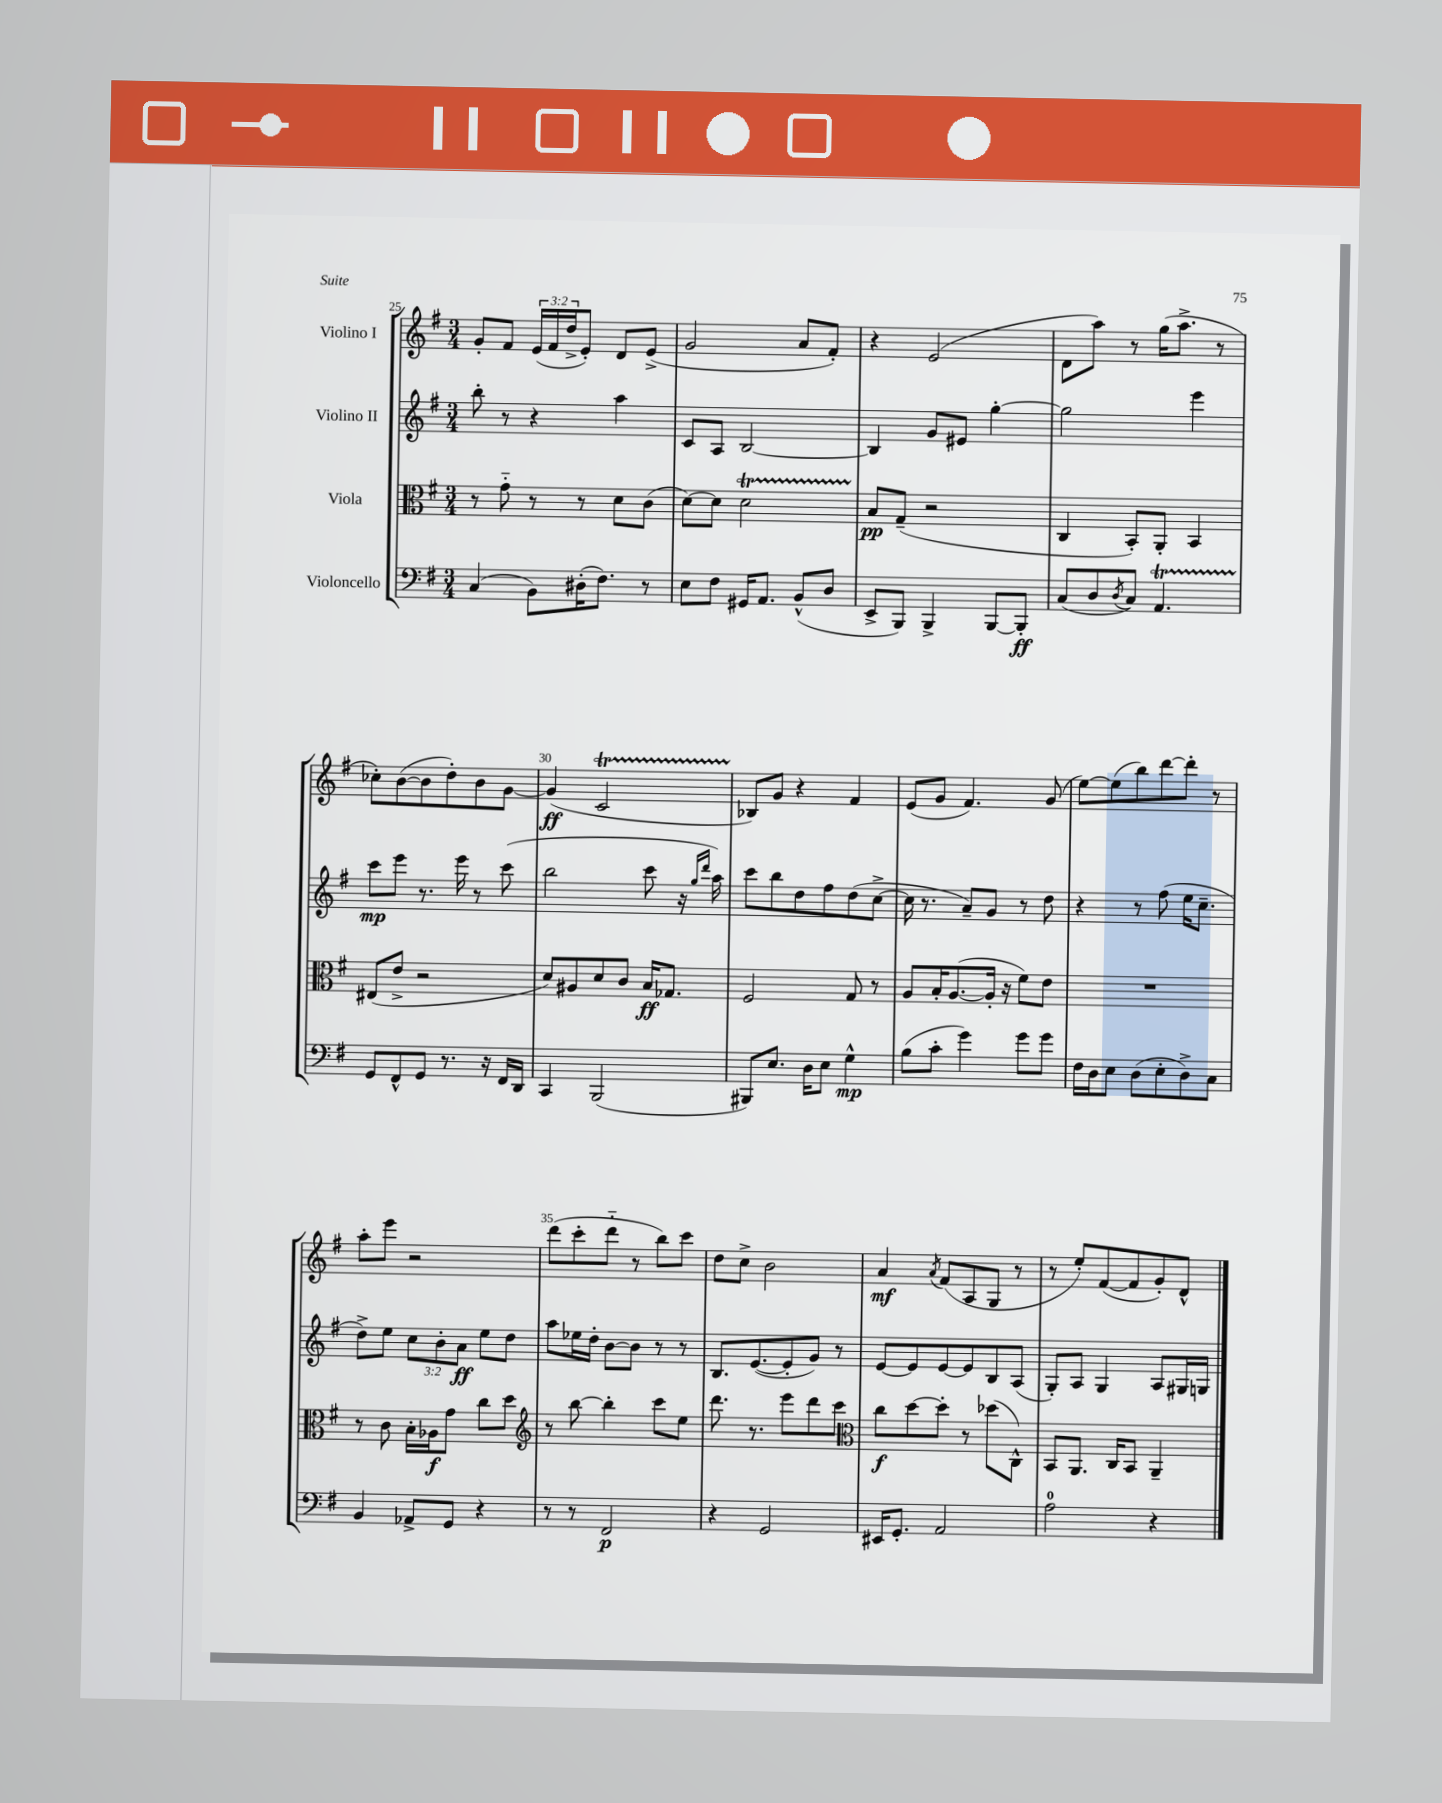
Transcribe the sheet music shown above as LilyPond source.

<<
\new StaffGroup <<
\new Staff = "s0" \with { instrumentName = "Violino I" } {
    \clef treble \key g \major \numericTimeSignature \time 3/4 \override Staff.TupletNumber.text = #tuplet-number::calc-fraction-text
    g'8-. fis'8 \tuplet 3/2 { e'16( fis'16 d''16-> } e'8-.) d'8 e'8->( |
    g'2 a'8 fis'8-.) |
    r4 e'2( |
    d'8 a''8) r8 g''16( a''8.-> r8 |
    ces''8-.) b'8~( b'8 d''8-.) b'8 g'8~ |
    g'4\ff( c'2\startTrillSpan |
    bes8\stopTrillSpan) g'8 r4 fis'4 |
    e'8( g'8 fis'4.) g'8( |
    e''8~) e''8( b''8) d'''8~ d'''8-. r8 |
    a''8-. e'''8 r2 |
    d'''8( c'''8-. d'''8-_ r8 b''8) c'''8 |
    d''8 c''8-> b'2 |
    a'4\mf \acciaccatura { a'8 } fis'8( a8 g8 r8 |
    r8 e''8-.) fis'8~( fis'8 g'8-.) d'8-^ \bar "|." |
}
\new Staff = "s1" \with { instrumentName = "Violino II" } {
    \clef treble \key g \major \numericTimeSignature \time 3/4 \override Staff.TupletNumber.text = #tuplet-number::calc-fraction-text
    b''8-. r8 r4 a''4 |
    c'8 a8 b2~ |
    b4 g'8 eis'8 g''4~-. |
    g''2 e'''4 |
    c'''8\mp e'''8 r8. e'''16 r8 c'''8( |
    b''2 c'''8 r16 \grace { g''16 d'''16 } a''16) |
    c'''8 b''8 d''8 fis''8 d''8( c''8~-> |
    c''16 r8. a'8--) g'8 r8 d''8 |
    r4 r8 fis''8( e''16 c''8.-- |
    d''8->) e''8 \tuplet 3/2 { c''8 b'8-. a'8\ff } e''8 d''8 |
    a''8 ees''16 d''16-. b'8~ b'8 r8 r8 |
    b8. e'8.~( e'8-. g'8) r8 |
    e'8~ e'8 e'8~ e'8 b8 a8( |
    g8-.) a8 g4 a8 gis16 g16 \bar "|." |
}
\new Staff = "s2" \with { instrumentName = "Viola" } {
    \clef alto \key g \major \numericTimeSignature \time 3/4
    r8 g'8-_ r8 r8 d'8 c'8( |
    d'8~) d'8 d'2\startTrillSpan |
    b8\stopTrillSpan\pp g8--( r2 |
    c4 b,8-.) a,8-. b,4 |
    eis8( e'8-> r2 |
    d'8) ais8 d'8 c'8 b16\ff ges8. |
    fis2 g8 r8 |
    a8 b16-. a8.~( a16-. r16 fis'8) e'8 |
    R2. |
    r8 c'8 b16-. aes16\f g'8 c''8 d''8 |
    \clef treble r8 b''8~ b''4-. c'''8 e''8 |
    d'''8. r8. e'''8 d'''8 c'''8 |
    \clef alto c''8\f d''8~ d''8-. r8 des''8( c8-^) |
    b,8 a,8. c16 b,8 a,4-- \bar "|." |
}
\new Staff = "s3" \with { instrumentName = "Violoncello" } {
    \clef bass \key g \major \numericTimeSignature \time 3/4
    c4( b,8) dis16-.( fis8.) r8 |
    e8 fis8 gis,16 a,8. b,8-^( d8 |
    e,8-> b,,8) b,,4-> b,,8~ b,,8-.\ff |
    c8( d8 \acciaccatura { d8 } c8) a,4.\startTrillSpan |
    g,8\stopTrillSpan fis,8-^ g,8 r8. r16 fis,16 d,16 |
    c,4 b,,2( |
    bis,,8) e8. d16 e8 g4-^\mp |
    b8( c'8-. g'4) g'8 g'8 |
    fis16 d16 e8 d8( e8-. d8->) c8 |
    b,4 aes,8-> g,8 r4 |
    r8 r8 fis,2\p |
    r4 g,2 |
    eis,16 g,8.-. a,2 |
    a2-0 r4 \bar "|." |
}
>>
>>
\layout { \context { \Score currentBarNumber = #25 \override BarNumber.break-visibility = ##(#f #t #t) barNumberVisibility = #(every-nth-bar-number-visible 5) } }
